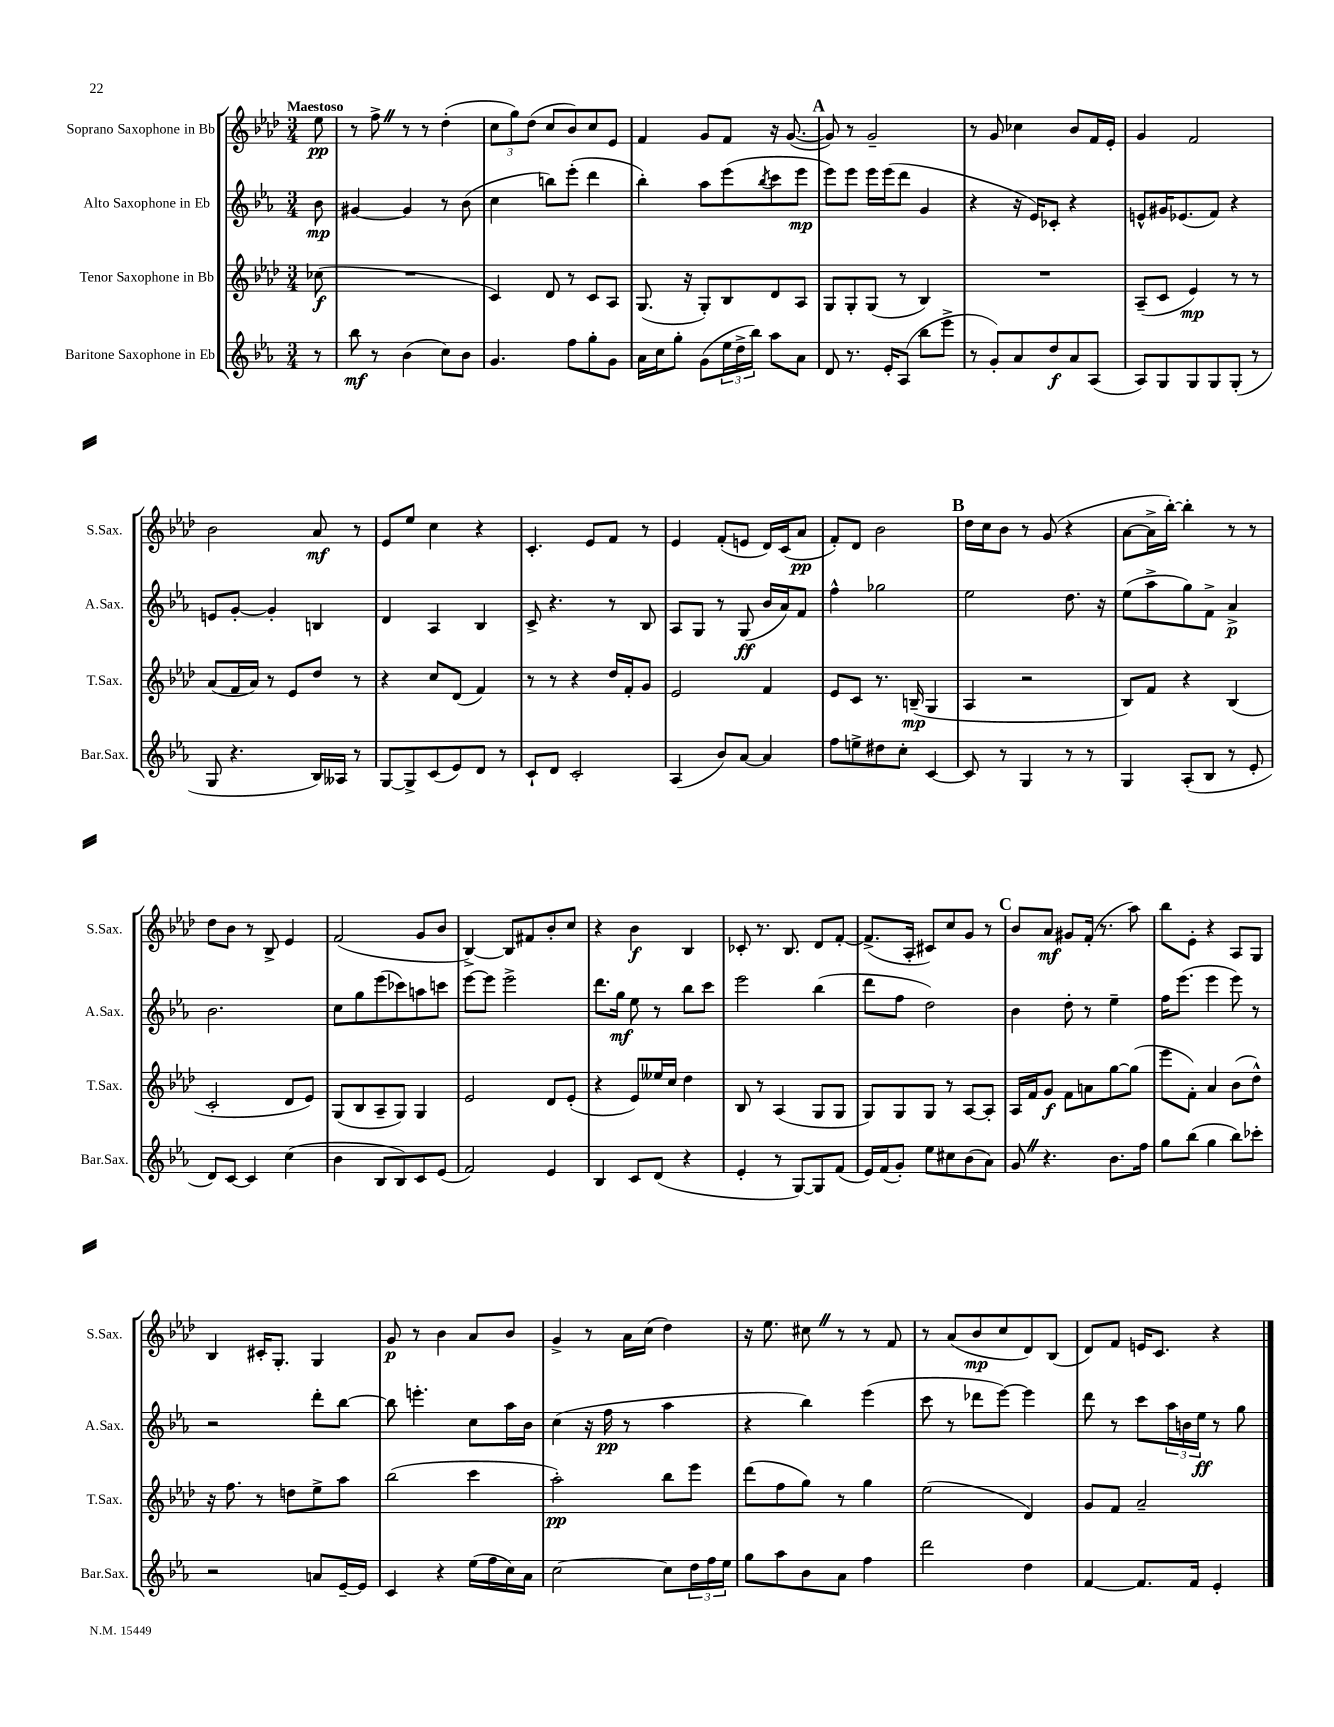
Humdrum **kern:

**kern	**dynam	**kern	**dynam	**kern	**dynam	**kern	**dynam
*part4	*part4	*part3	*part3	*part2	*part2	*part1	*part1
*staff4	*staff4	*staff3	*staff3	*staff2	*staff2	*staff1	*staff1
*I"Baritone Saxophone in Eb	*	*I"Tenor Saxophone in Bb	*	*I"Alto Saxophone in Eb	*	*I"Soprano Saxophone in Bb	*
*I'Bar.Sax.	*	*I'T.Sax.	*	*I'A.Sax.	*	*I'S.Sax.	*
*clefG2	*	*clefG2	*	*clefG2	*	*clefG2	*
*k[b-e-a-]	*	*k[b-e-a-d-]	*	*k[b-e-a-]	*	*k[b-e-a-d-]	*
*M3/4	*	*M3/4	*	*M3/4	*	*M3/4	*
=	=	=	=	=	=	=	=
!	!	!	!	!	!	!LO:TX:a:B:t=Maestoso	!
8r	.	(8cc-X\	f	8b-\	mp	8ee-\	pp
=1	=1	=1	=1	=1	=1	=1	=1
8bb-\	mf	2.r	.	[4g#X/	.	8r	.
8r	.	.	.	.	.	8ff^Z\	.
(4b-\	.	.	.	4g#/]	.	8r	.
.	.	.	.	.	.	8r	.
8cc\L)	.	.	.	8r	.	(4dd-'\	.
8b-\J	.	.	.	(8b-\	.	.	.
=2	=2	=2	=2	=2	=2	=2	=2
4.g/	.	4c/)	.	4cc\	.	12cc\L	.
.	.	.	.	.	.	12gg\)	.
.	.	.	.	.	.	(12dd-\J	.
.	.	8d-/	.	8bbn\L)	.	8cc/L	.
8ff\L	.	8r	.	(8eee-'\J	.	8b-/)	.
8gg'\	.	8c/L	.	4ddd\	.	8cc/	.
8g\J	.	8A-/J	.	.	.	8e-/J	.
=3	=3	=3	=3	=3	=3	=3	=3
16a-\LL	.	(8.G/	.	4bb-'\)	.	4f/	.
16cc\J	.	.	.	.	.	.	.
8gg'\J	.	.	.	.	.	.	.
.	.	16r	.	.	.	.	.
(8g\L	.	8G'/L)	.	8aa-\L	.	8g/L	.
24ee-\L	.	8B-/	.	(8eee-\	.	8f/J	.
24dd^\	.	.	.	.	.	.	.
24bb-\JJ)	.	.	.	.	.	.	.
.	.	.	.	8qbb-/	.	.	.
8aa-\L	.	8d-/	.	8ccc\	.	16r	.
.	.	.	.	.	.	([8.g/	.
8a-\J	.	8A-/J	.	8eee-\J	mp	.	.
!!LO:REH:place=s1:t=A
=4	=4	=4	=4	=4	=4	=4	=4
8d/	.	8G/L	.	8eee-\L)	.	8g/])	.
8.r	.	8G'/	.	8eee-\J	.	8r	.
.	.	(8G/J	.	16eee-\LL	.	2g~/	.
16e-'/KL	.	.	.	(16eee-\J	.	.	.
(8A-/J	.	8r	.	8ddd\J	.	.	.
8bb-\L	.	4B-/)	.	4g/	.	.	.
8eee-^\J	.	.	.	.	.	.	.
=5	=5	=5	=5	=5	=5	=5	=5
8r	.	2.r	.	4r	.	8r	.
8g'/L)	.	.	.	.	.	8g/	.
8a-/	.	.	.	16r	.	4cc-X\	.
.	.	.	.	16e-/KL)	.	.	.
8dd/	f	.	.	8c-X'/J	.	.	.
8a-/	.	.	.	4r	.	8b-/L	.
(8A-/J	.	.	.	.	.	16f/L	.
.	.	.	.	.	.	16e-'/JJ	.
=6	=6	=6	=6	=6	=6	=6	=6
8A-/L)	.	(8A-~/L	.	8en^^/L	.	4g/	.
8G/	.	8c/J	.	16g#X/K	.	.	.
.	.	.	.	(8.e-X/	.	.	.
8G/	.	4e-/)	mp	.	.	2f/	.
8G/	.	.	.	8f/J)	.	.	.
(8G'/J	.	8r	.	4r	.	.	.
8r	.	8r	.	.	.	.	.
!!LO:LB:g=z
=7	=7	=7	=7	=7	=7	=7	=7
8G/	.	(8a-/L	.	8en/L	.	2b-\	.
4.r	.	16f/L	.	[8g'/J	.	.	.
.	.	16a-/JJ)	.	.	.	.	.
.	.	8r	.	4g'/]	.	.	.
.	.	8e-/L	.	.	.	.	.
16B-/LL)	.	8dd-/J	.	4Bn/	.	8a-/	mf
16A--X/JJ	.	.	.	.	.	.	.
8r	.	8r	.	.	.	8r	.
=8	=8	=8	=8	=8	=8	=8	=8
[8G/L	.	4r	.	4d/	.	8e-/L	.
8G^/]	.	.	.	.	.	8ee-/J	.
(8c/	.	8cc/L	.	4A-/	.	4cc\	.
8e-/)	.	(8d-/J	.	.	.	.	.
8d/J	.	4f/)	.	4B-/	.	4r	.
8r	.	.	.	.	.	.	.
=9	=9	=9	=9	=9	=9	=9	=9
8c`/L	.	8r	.	8c^/	.	4.c'/	.
8d/J	.	8r	.	4.r	.	.	.
2c'/	.	4r	.	.	.	.	.
.	.	.	.	.	.	8e-/L	.
.	.	16dd-/LL	.	8r	.	8f/J	.
.	.	16f'/J	.	.	.	.	.
.	.	8g/J	.	8B-/	.	8r	.
=10	=10	=10	=10	=10	=10	=10	=10
(4A-/	.	2e-/	.	8A-/L	.	4e-/	.
.	.	.	.	8G/J	.	.	.
8b-/L)	.	.	.	8r	.	(8f'/L	.
[8a-/J	.	.	.	(8G/	ff	8en/J	.
4a-/]	.	4f/	.	16b-/LL	.	16d-/LL)	.
.	.	.	.	16a-/J)	.	(16c/J	.
.	.	.	.	8f/J	.	8a-/J	pp
=11	=11	=11	=11	=11	=11	=11	=11
8ff\L	.	8e-/L	.	4ff^^\	.	8f'/L)	.
8een^\	.	8c/J	.	.	.	8d-/J	.
8dd#X\	.	8.r	.	2gg-X\	.	2b-\	.
8cc'\J	.	.	.	.	.	.	.
.	.	(16Bn~/	mp	.	.	.	.
[4c/	.	4G/	.	.	.	.	.
!!LO:REH:place=s1:t=B
=12	=12	=12	=12	=12	=12	=12	=12
8c/]	.	4A-/	.	2ee-\	.	16dd-\LL	.
.	.	.	.	.	.	16cc\J	.
8r	.	.	.	.	.	8b-\J	.
4G/	.	2r	.	.	.	8r	.
.	.	.	.	.	.	(8g/	.
8r	.	.	.	8.dd\	.	4r	.
8r	.	.	.	.	.	.	.
.	.	.	.	16r	.	.	.
=13	=13	=13	=13	=13	=13	=13	=13
4G/	.	8B-/L)	.	(8ee-\L	.	[8a-\L	.
.	.	8f/J	.	8aa-^\	.	16a-^\L]	.
.	.	.	.	.	.	[16bb-'\JJ)	.
(8A-'/L	.	4r	.	8gg\)	.	4bb-'\]	.
8B-/J	.	.	.	8f^\J	.	.	.
8r	.	(4B-/	.	4a-^/	p	8r	.
8e-'/	.	.	.	.	.	8r	.
!!LO:LB:g=z
=14	=14	=14	=14	=14	=14	=14	=14
8d/L)	.	2c'/	.	2.b-\	.	8dd-\L	.
[8c/J	.	.	.	.	.	8b-\J	.
4c/]	.	.	.	.	.	8r	.
.	.	.	.	.	.	8B-^/	.
(4cc\	.	8d-/L	.	.	.	4e-/	.
.	.	8e-/J)	.	.	.	.	.
=15	=15	=15	=15	=15	=15	=15	=15
4b-\	.	(8G/L	.	8cc\L	.	(2f/	.
.	.	8B-/	.	8gg\	.	.	.
8B-/L	.	8A-~/	.	(8eee-\	.	.	.
8B-/)	.	8G/J)	.	8ccc-X\)	.	.	.
8c/	.	4G/	.	8aan\	.	8g/L	.
(8e-/J	.	.	.	8cccn\J	.	8b-/J	.
=16	=16	=16	=16	=16	=16	=16	=16
2f/)	.	2e-/	.	[8eee-\L	.	[4B-^/)	.
.	.	.	.	8eee-\J]	.	.	.
.	.	.	.	2eee-^\	.	8B-/L]	.
.	.	.	.	.	.	8f#X/	.
4e-/	.	8d-/L	.	.	.	8b-'/	.
.	.	(8e-'/J	.	.	.	8cc/J	.
=17	=17	=17	=17	=17	=17	=17	=17
4B-/	.	4r	.	8.ddd\L	.	4r	.
.	.	.	.	16gg\Jk	mf	.	.
8c/L	.	8e-/L)	.	8ee-\	.	4b-\	f
(8d/J	.	16ee--X/L	.	8r	.	.	.
.	.	16cc/JJ	.	.	.	.	.
4r	.	4dd-\	.	8bb-\L	.	4B-/	.
.	.	.	.	8ccc\J	.	.	.
=18	=18	=18	=18	=18	=18	=18	=18
4e-'/	.	8B-/	.	2eee-\	.	8c-X'/	.
.	.	8r	.	.	.	8.r	.
8r	.	(4A-/	.	.	.	.	.
.	.	.	.	.	.	8.B-/	.
[8G/L)	.	.	.	.	.	.	.
8G/]	.	8G/L	.	(4bb-\	.	8d-/L	.
(8f/J	.	8G/J	.	.	.	[8f'/J	.
=19	=19	=19	=19	=19	=19	=19	=19
16e-/LL)	.	8G/L)	.	8ddd\L	.	(8.f^/L]	.
(16f/J	.	.	.	.	.	.	.
8g'/J)	.	8G/	.	8ff\J	.	.	.
.	.	.	.	.	.	16A-'/Jk	.
8ee-\L	.	8G/J	.	2dd\)	.	8c#X/L)	.
8cc#X\	.	8r	.	.	.	8cc/	.
(8b-\	.	[8A-/L	.	.	.	8g/J	.
8a-\J)	.	8A-'/J]	.	.	.	8r	.
!!LO:REH:place=s1:t=C
=20	=20	=20	=20	=20	=20	=20	=20
8gZ/	.	16A-/LL	.	4b-\	.	8b-/L	.
.	.	16f/J	.	.	.	.	.
4.r	.	8g/J	f	.	.	8a-/J	mf
.	.	8f\L	.	8dd'\	.	8g#X/L	.
.	.	8an\	.	8r	.	(16f'/Jk	.
.	.	.	.	.	.	8.r	.
8.b-\L	.	[8gg\	.	4ee-~\	.	.	.
.	.	(8gg\J]	.	.	.	8aa-\)	.
16ff\Jk	.	.	.	.	.	.	.
=21	=21	=21	=21	=21	=21	=21	=21
8gg\L	.	8eee-\L	.	16ff\KL	.	8bb-\L	.
.	.	.	.	(8.eee-\J	.	.	.
(8bb-\J	.	8f'\J)	.	.	.	8e-'\J	.
4gg\	.	4a-/	.	4eee-\	.	4r	.
8bb-\L)	.	(8b-\L	.	8eee-\)	.	8A-/L	.
8ccc-X'\J	.	8dd-^^\J)	.	8r	.	8G/J	.
!!LO:LB:g=z
=22	=22	=22	=22	=22	=22	=22	=22
2r	.	16r	.	2r	.	4B-/	.
.	.	8.ff\	.	.	.	.	.
.	.	8r	.	.	.	16c#X'/KL	.
.	.	.	.	.	.	8.G'/J	.
.	.	8ddn\L	.	.	.	.	.
8an/L	.	8ee-^\	.	8ddd'\L	.	4G/	.
[16e-~/L	.	8aa-\J	.	[8bb-\J	.	.	.
16e-/JJ]	.	.	.	.	.	.	.
=23	=23	=23	=23	=23	=23	=23	=23
4c/	.	(2bb-\	.	8bb-\]	.	8g/	p
.	.	.	.	4.eeen'\	.	8r	.
4r	.	.	.	.	.	4b-\	.
(16ee-\LL	.	4ccc\	.	8cc\L	.	8a-/L	.
16ff\	.	.	.	.	.	.	.
16cc\)	.	.	.	16aa-\L	.	8b-/J	.
16a-\JJ	.	.	.	16b-\JJ	.	.	.
=24	=24	=24	=24	=24	=24	=24	=24
[2cc\	.	2aa-'\)	pp	(4cc\	.	4g^/	.
.	.	.	.	16r	.	8r	.
.	.	.	.	16ff\	pp	.	.
.	.	.	.	8r	.	16a-\LL	.
.	.	.	.	.	.	(16cc\JJ	.
8cc\L]	.	8bb-\L	.	4aa-\	.	4dd-\)	.
24dd\L	.	8eee-\J	.	.	.	.	.
24ff\	.	.	.	.	.	.	.
24ee-\JJ	.	.	.	.	.	.	.
=25	=25	=25	=25	=25	=25	=25	=25
8gg\L	.	(8ddd-\L	.	4r	.	16r	.
.	.	.	.	.	.	8.ee-\	.
8aa-\	.	8ff\	.	.	.	.	.
8b-\	.	8gg\J)	.	4bb-\)	.	8cc#XZ\	.
8a-\J	.	8r	.	.	.	8r	.
4ff\	.	4gg\	.	(4eee-\	.	8r	.
.	.	.	.	.	.	8f/	.
=26	=26	=26	=26	=26	=26	=26	=26
2ddd\	.	(2ee-\	.	8ccc\	.	8r	.
.	.	.	.	8r	.	(8a-/L	.
.	.	.	.	8ddd-X\L	.	8b-/	mp
.	.	.	.	[8eee-\J)	.	8cc/	.
4dd\	.	4d-/)	.	4eee-\]	.	8d-/)	.
.	.	.	.	.	.	(8B-/J	.
=27	=27	=27	=27	=27	=27	=27	=27
[4f/	.	8g/L	.	8ddd\	.	8d-/L)	.
.	.	8f/J	.	8r	.	8f/J	.
8.f/L]	.	2a-~/	.	8ccc\L	.	16en/KL	.
.	.	.	.	.	.	8.c/J	.
.	.	.	.	24aa-\L	.	.	.
.	.	.	.	24bn\	.	.	.
16f/Jk	.	.	.	.	.	.	.
.	.	.	.	24ee-\JJ	ff	.	.
4e-'/	.	.	.	8r	.	4r	.
.	.	.	.	8gg\	.	.	.
==	==	==	==	==	==	==	==
*-	*-	*-	*-	*-	*-	*-	*-
